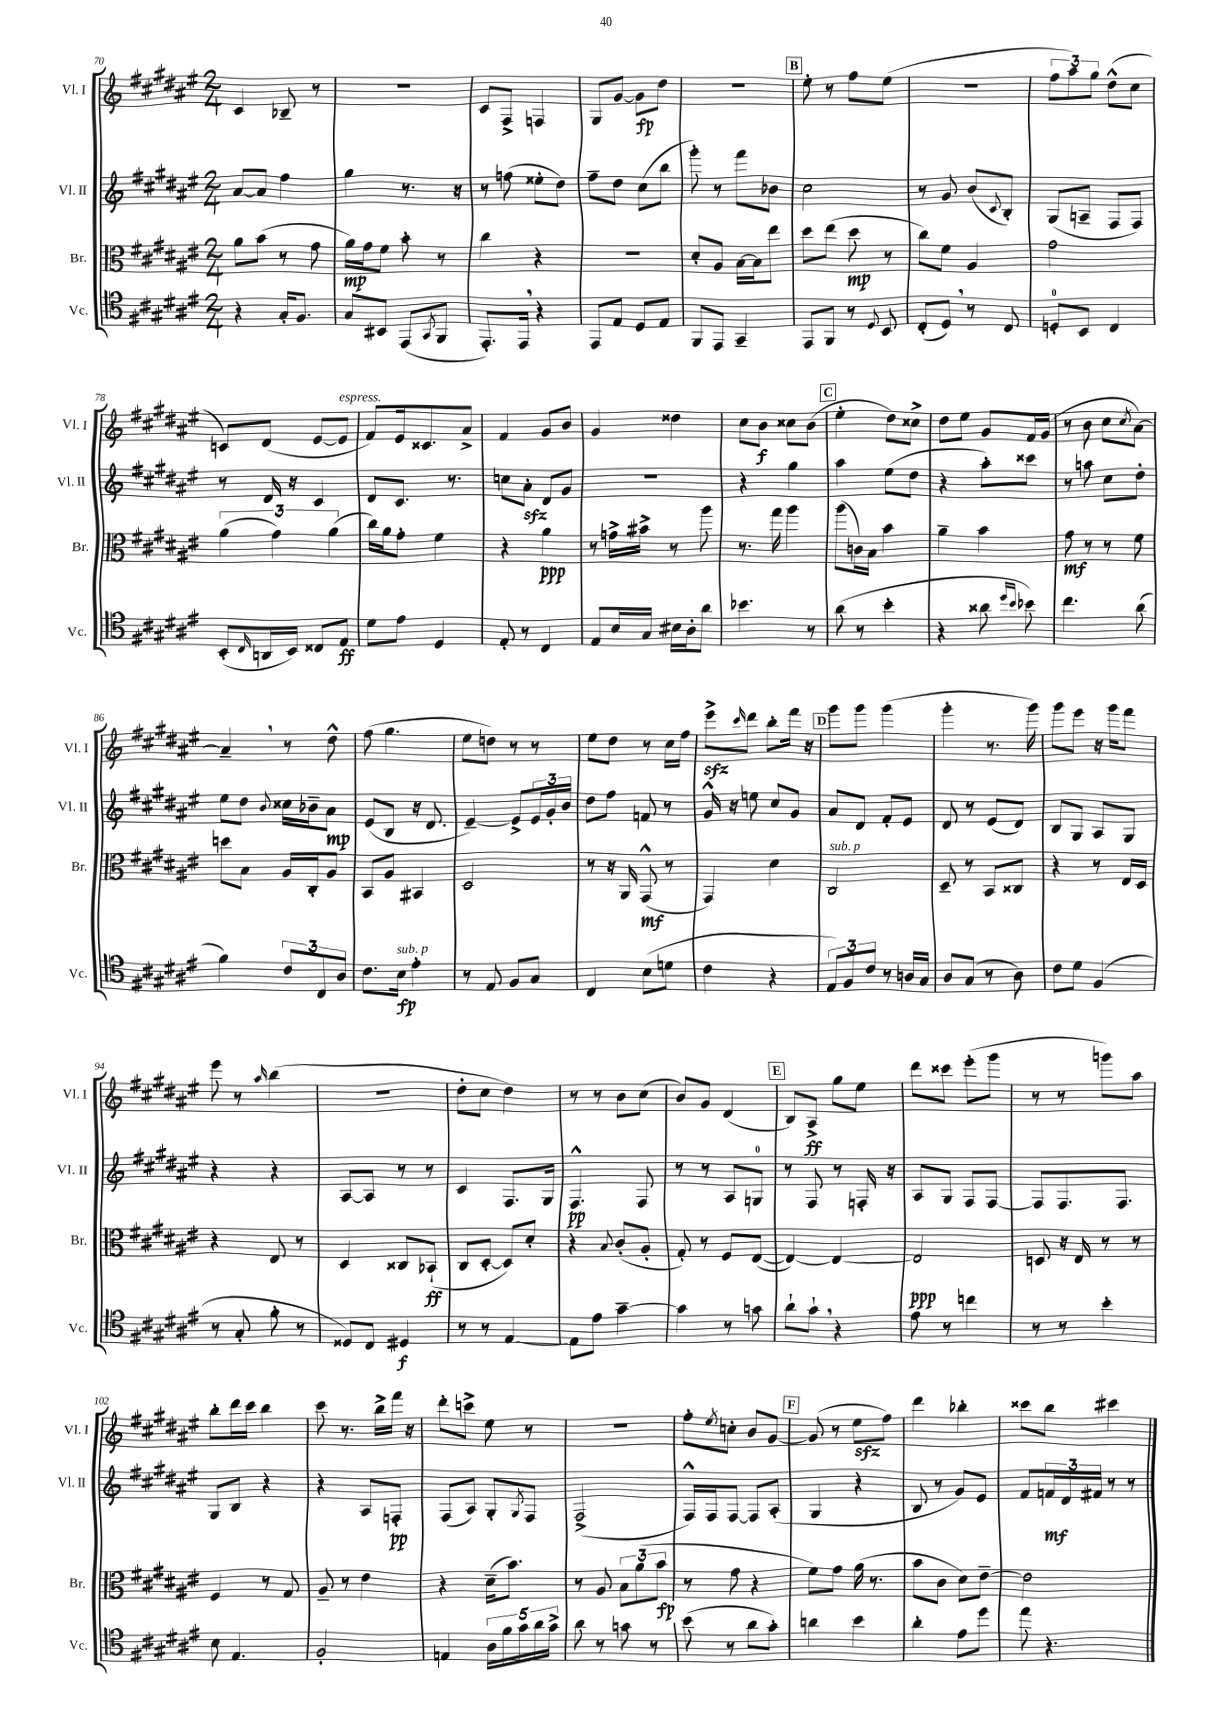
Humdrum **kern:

**kern	**dynam	**kern	**dynam	**kern	**dynam	**kern	**dynam
*part4	*part4	*part3	*part3	*part2	*part2	*part1	*part1
*staff4	*staff4	*staff3	*staff3	*staff2	*staff2	*staff1	*staff1
*I"Vc.	*	*I"Br.	*	*I"Vl. II	*	*I"Vl. I	*
*I'Vc.	*	*I'Br.	*	*I'Vl. II	*	*I'Vl. I	*
*clefC4	*	*clefC3	*	*clefG2	*	*clefG2	*
*k[f#c#g#d#a#e#]	*	*k[f#c#g#d#a#e#]	*	*k[f#c#g#d#a#e#]	*	*k[f#c#g#d#a#e#]	*
*M2/4	*	*M2/4	*	*M2/4	*	*M2/4	*
=70	=70	=70	=70	=70	=70	=70	=70
4r	.	8a#\L	.	[8a#/L	.	4c#/	.
.	.	(8b\J	.	8a#/J]	.	.	.
16G#'/KL	.	8r	.	4ff#\	.	8B-X~/	.
8.F#/J	.	.	.	.	.	.	.
.	.	8g#\	.	.	.	8r	.
=71	=71	=71	=71	=71	=71	=71	=71
8G#/L	.	16a#\LL)	mp	4gg#\	.	2r	.
.	.	16g#\J	.	.	.	.	.
8BB#X/J	.	8f#\J	.	.	.	.	.
(8EE#/L	.	8b'\	.	8.r	.	.	.
8qGG#/	.	.	.	.	.	.	.
8FF#/J	.	8r	.	.	.	.	.
.	.	.	.	16r	.	.	.
=72	=72	=72	=72	=72	=72	=72	=72
8.EE#'/L)	.	4cc#\	.	8r	.	8c#/L	.
.	.	.	.	(8ffn\	.	8F#^/J	.
16EE#,/Jk	.	.	.	.	.	.	.
4r	.	4r	.	8ee##X'\L	.	4Fn/	.
.	.	.	.	8dd#\J)	.	.	.
=73	=73	=73	=73	=73	=73	=73	=73
8EE#/L	.	2r	.	8ff#~\L	.	8G#/L	.
8E#/J	.	.	.	8dd#\J	.	[8g#/J	.
8D#/L	.	.	.	(8cc#\L	.	8g#\L]	fp
8E#/J	.	.	.	8bb\J	.	8dd#\J	.
=74	=74	=74	=74	=74	=74	=74	=74
8FF#/L	.	8d#'/L	.	8ggg#'\)	.	2r	.
8EE#/J	.	8A#/J	.	8r	.	.	.
4GG#~/	.	[16B\LL	.	8fff#\L	.	.	.
.	.	16B\J]	.	.	.	.	.
.	.	8ee#\J	.	8b-X\J	.	.	.
!!LO:REH:place=s1:t=B
=75	=75	=75	=75	=75	=75	=75	=75
8EE#/L	.	8dd#\L	.	2cc#\	.	8ee#'\	.
8FF#/J	.	(8ee#\J	.	.	.	8r	.
8r	.	8dd#\	mp	.	.	8ff#\L	.
8qqD#/	.	.	.	.	.	.	.
8BB/	.	8r	.	.	.	(8ee#\J	.
=76	=76	=76	=76	=76	=76	=76	=76
(8C#'/L	.	8cc#\L)	.	8r	.	2r	.
8D#,/J)	.	8f#\J	.	8g#/	.	.	.
8r	.	4A#/	.	(8b/L	.	.	.
.	.	.	.	8qqc#/	.	.	.
8C#/	.	.	.	8B'/J)	.	.	.
=77	=77	=77	=77	=77	=77	=77	=77
8Dn'/L	.	2g#\	.	(8G#/L	.	12ff#\L	.
.	.	.	.	.	.	12aa#\)	.
8BB/J	.	.	.	8An~/J	.	.	.
.	.	.	.	.	.	12gg#\J	.
4C#/	.	.	.	8F#/L	.	(8dd#^^\L	.
.	.	.	.	8F#/J)	.	8cc#\J	.
!!LO:LB:g=z
=78	=78	=78	=78	=78	=78	=78	=78
(8BB'/L	.	(6a#\	.	8r	.	8cn/L)	.
16qqC#/	.	.	.	.	.	.	.
16AAn/L	.	.	.	16d#/	.	(8d#/J	.
.	.	6g#\)	.	.	.	.	.
16BB/JJ)	.	.	.	16r	.	.	.
8C##X/L	.	.	.	4c#/	.	[8e#/L	.
.	.	(6a#\	.	.	.	.	.
!	!	!	!	!	!	!LO:TX:a:i:t=espress.	!
8E#/J	ff	.	.	.	.	8e#/J]	.
=79	=79	=79	=79	=79	=79	=79	=79
8d#\L	.	16cc#\LL)	.	8d#/L	.	8f#/L)	.
.	.	16a#\J	.	.	.	.	.
8e#\J	.	8g#'\J	.	8.c#/J	.	16e#/k	.
.	.	.	.	.	.	8.c##X/	.
4D#/	.	4f#\	.	.	.	.	.
.	.	.	.	8.r	.	.	.
.	.	.	.	.	.	8a#^/J	.
=80	=80	=80	=80	=80	=80	=80	=80
8E#'/	.	4r	.	8ccn\L	.	4f#/	.
8r	.	.	.	8a#zz'\J	.	.	.
4C#/	.	4a#\	ppp	8d#/L	.	8g#/L	.
.	.	.	.	8g#/J	.	8b/J	.
=81	=81	=81	=81	=81	=81	=81	=81
8E#/L	.	8r	.	2r	.	4g#/	.
16B/L	.	16gn^\LL	.	.	.	.	.
16G#/JJ	.	16b#X^\JJ	.	.	.	.	.
16B#X\LL	.	8r	.	.	.	4dd##X\	.
16A#'\J	.	.	.	.	.	.	.
8a#\J	.	8aa#\	.	.	.	.	.
=82	=82	=82	=82	=82	=82	=82	=82
4.b-X\	.	8.r	.	4r	.	8cc#\L	.
.	.	.	.	.	.	8b\J	f
.	.	16gg#\	.	.	.	.	.
.	.	4aa#\	.	4gg#\	.	8cc##X\L	.
8r	.	.	.	.	.	(8b\J	.
!!LO:REH:place=s1:t=C
=83	=83	=83	=83	=83	=83	=83	=83
(8a#\	.	(8aa#\L	.	4aa#\	.	4ee#'\	.
8r	.	16cn\L)	.	.	.	.	.
.	.	16B\JJ	.	.	.	.	.
4b'\	.	4b\	.	(8ee#\L	.	8dd#\L)	.
.	.	.	.	8dd#\J	.	8cc##X^\J	.
=84	=84	=84	=84	=84	=84	=84	=84
4r	.	4a#~\	.	4r	.	8dd#\L	.
.	.	.	.	.	.	8ee#\J	.
8a##X\	.	4b\	.	8aa#'\L)	.	8g#/L	.
16qqdd#/LL	.	.	.	.	.	.	.
16qqb/JJ	.	.	.	.	.	.	.
8b-X\)	.	.	.	8ccc##X\J	.	16f#/L	.
.	.	.	.	.	.	(16g#/JJ	.
=85	=85	=85	=85	=85	=85	=85	=85
4.cc#\	.	8g#\	mf	8r	.	8r	.
.	.	8r	.	8aan\	.	8b\	.
.	.	8r	.	8cc#\L	.	8cc#\L	.
.	.	.	.	.	.	8qcc#/	.
(8a#\	.	8f#\	.	8dd#'\J	.	[8a#\J)	.
!!LO:LB:g=z
=86	=86	=86	=86	=86	=86	=86	=86
4f#\)	.	8ddn\L	.	8ee#\L	.	4a#~,/]	.
.	.	8B\J	.	8dd#\J	.	.	.
.	.	.	.	8qqb/	.	.	.
12c#/L	.	16A#/LL	.	16cc##X\LL	.	8r	.
.	.	16C#'/J	.	16b-X~\J	.	.	.
12C#/	.	.	.	.	.	.	.
.	.	8A#/J	.	8a#\J	mp	8dd#^^\	.
12A#/J	.	.	.	.	.	.	.
=87	=87	=87	=87	=87	=87	=87	=87
8.c#\L	.	8BB/L	.	(8e#/L	.	(8ff#\	.
.	.	8A#/J	.	8B/J	.	4.gg#\	.
!LO:TX:a:i:t=sub. p	!	!	!	!	!	!	!
16B\Jk	fp	.	.	.	.	.	.
4e#'\	.	4BB#X/	.	16r	.	.	.
.	.	.	.	8.d#/	.	.	.
=88	=88	=88	=88	=88	=88	=88	=88
8r	.	2D#/	.	[4e#~/)	.	8ee#\L	.
8E#/	.	.	.	.	.	8ddn\J)	.
8F#/L	.	.	.	8e#^/L]	.	8r	.
8G#/J	.	.	.	24e#/L	.	8r	.
.	.	.	.	24g#'/	.	.	.
.	.	.	.	24b/JJ	.	.	.
=89	=89	=89	=89	=89	=89	=89	=89
4C#/	.	8r	.	8dd#\L	.	8ee#\L	.
.	.	16r	.	8ff#\J	.	8dd#\J	.
.	.	16AA#/	.	.	.	.	.
(8B\L	.	(8GG#^^/	mf	8fn/	.	8r	.
8dn\J	.	8r	.	8r	.	16cc#\LL	.
.	.	.	.	.	.	16ff#\JJ	.
=90	=90	=90	=90	=90	=90	=90	=90
4c#\	.	4GG#/)	.	16g#^^/	.	8eee#zz^\L	.
.	.	.	.	16r	.	.	.
.	.	.	.	.	.	16qqccc#/	.
.	.	.	.	8een\	.	8ddd#\J	.
4r	.	4d#\	.	8cc#/L	.	8bb'\L	.
.	.	.	.	8g#/J	.	16fff#\Jk	.
.	.	.	.	.	.	16r	.
!!LO:REH:place=s1:t=D
=91	=91	=91	=91	=91	=91	=91	=91
!	!	!LO:TX:a:i:t=sub. p	!	!	!	!	!
12E#/L)	.	2C#/	.	8a#/L	.	8ggg#\L	.
12F#/	.	.	.	.	.	.	.
.	.	.	.	8d#/J	.	8ggg#\J	.
12c#/J	.	.	.	.	.	.	.
8r	.	.	.	8f#'/L	.	(4ggg#\	.
16An/LL	.	.	.	8e#/J	.	.	.
16G#/JJ	.	.	.	.	.	.	.
=92	=92	=92	=92	=92	=92	=92	=92
8A#/L	.	8D#~/	.	8d#/	.	4ggg#'\	.
(8G#/J	.	8r	.	8r	.	.	.
8r	.	8BB/L	.	(8e#/L	.	8.r	.
8A#\)	.	8C##X/J	.	8d#/J)	.	.	.
.	.	.	.	.	.	16ggg#\)	.
=93	=93	=93	=93	=93	=93	=93	=93
8c#\L	.	4r	.	8B/L	.	8ggg#\L	.
8d#\J	.	.	.	8G#/J	.	8eee#\J	.
(4F#/	.	8r	.	8A#/L	.	16r	.
.	.	.	.	.	.	16ggg#\KL	.
.	.	16E#/LL	.	8G#/J	.	8fff#\J	.
.	.	16D#/JJ	.	.	.	.	.
!!LO:LB:g=z
=94	=94	=94	=94	=94	=94	=94	=94
8r	.	4r	.	4r	.	8eee#\	.
8G#'/	.	.	.	.	.	8r	.
.	.	.	.	.	.	16qqaa#/	.
8f#'\	.	8E#/	.	4r	.	(4bb\	.
8r	.	8r	.	.	.	.	.
=95	=95	=95	=95	=95	=95	=95	=95
8D##X/L)	.	4D#/	.	[8A#/L	.	2r	.
8C#/J	.	.	.	8A#/J]	.	.	.
4D#X/	f	8C##X/L	.	8r	.	.	.
.	.	(8BB-X`/J	ff	8r	.	.	.
=96	=96	=96	=96	=96	=96	=96	=96
8r	.	8C#/L	.	4c#/	.	8dd#'\L	.
8r	.	[8D#'/J	.	.	.	8cc#\J	.
[4E#/	.	8D#/L])	.	8.F#/L	.	4dd#\)	.
.	.	8d#'/J	.	.	.	.	.
.	.	.	.	16G#/Jk	.	.	.
=97	=97	=97	=97	=97	=97	=97	=97
8E#\L]	.	4r	.	4.F#^^/	pp	8r	.
8e#\J	.	.	.	.	.	8r	.
.	.	8qqB/	.	.	.	.	.
[4g#~\	.	(8c#'/L	.	.	.	8b\L	.
.	.	8A#'/J	.	8F#/	.	(8cc#\J	.
=98	=98	=98	=98	=98	=98	=98	=98
4g#\]	.	8G#'/)	.	8r	.	8b/L)	.
.	.	8r	.	8r	.	8g#/J	.
8r	.	8F#/L	.	8A#/L	.	(4d#/	.
8gn\	.	([8E#/J	.	8Gn/J	.	.	.
!!LO:REH:place=s1:t=E
=99	=99	=99	=99	=99	=99	=99	=99
8a#`\L	.	4E#/_)	.	8r	.	8B/L)	.
8g#`,\J	.	.	.	8F#/	.	8A#^/J	ff
4r	.	4E#/_	.	8r	.	8gg#\L	.
.	.	.	.	16Fn'/	.	8ee#\J	.
.	.	.	.	16r	.	.	.
=100	=100	=100	=100	=100	=100	=100	=100
8e#\	.	2E#/]	ppp	8A#/L	.	8ddd#\L	.
8r	.	.	.	8G#/J	.	8ccc##X\J	.
4ccn\	.	.	.	8F#/L	.	(8eee#'\L	.
.	.	.	.	[8F#/J	.	8ggg#\J	.
=101	=101	=101	=101	=101	=101	=101	=101
8r	.	8Dn/	.	8F#/L]	.	8r	.
8r	.	16r	.	8.F#/	.	8r	.
.	.	16E#/	.	.	.	.	.
4b'\	.	8r	.	.	.	8gggn\L)	.
.	.	.	.	8.F#/J	.	.	.
.	.	8r	.	.	.	8aa#\J	.
!!LO:LB:g=z
=102	=102	=102	=102	=102	=102	=102	=102
8B\	.	4F#/	.	8G#/L	.	8bb'\L	.
4.E#/	.	.	.	8B/J	.	16ddd#\L	.
.	.	.	.	.	.	16ccc#\JJ	.
.	.	8r	.	4r	.	4bb\	.
.	.	8G#/	.	.	.	.	.
=103	=103	=103	=103	=103	=103	=103	=103
2F#'/	.	8A#~/	.	4r	.	8ccc#\	.
.	.	8r	.	.	.	8.r	.
.	.	4e#\	.	8A#/L	.	.	.
.	.	.	.	.	.	16bb^\LL	.
.	.	.	.	8Fn'/J	pp	16fff#\JJ	.
.	.	.	.	.	.	16r	.
=104	=104	=104	=104	=104	=104	=104	=104
4En/	.	4r	.	(8F#/L	.	8ddd#'\L	.
.	.	.	.	8A#/J)	.	8cccn^\J	.
20A#\LL	.	(16d#~\KL	.	8G#'/L	.	8ee#\	.
20f#\	.	.	.	.	.	.	.
.	.	8.b\J)	.	.	.	.	.
20g#\	.	.	.	.	.	.	.
.	.	.	.	8qG#/	.	.	.
.	.	.	.	8F#/J	.	8r	.
20a#\	.	.	.	.	.	.	.
20g#^\JJ	.	.	.	.	.	.	.
=105	=105	=105	=105	=105	=105	=105	=105
8a#\	.	8r	.	(2F#^/	.	2r	.
8r	.	8A#/	.	.	.	.	.
8gn\	.	12B\L	.	.	.	.	.
.	.	(12a#\	.	.	.	.	.
8r	.	.	.	.	.	.	.
.	.	12b\J	fp	.	.	.	.
=106	=106	=106	=106	=106	=106	=106	=106
(8b\	.	8r	.	16F#^^/LL)	.	8ff#'\L	.
.	.	.	.	16F#/J	.	.	.
.	.	.	.	.	.	8qee#/	.
8r	.	8g#\	.	[8F#/J	.	8ccn'\J	.
8a#\L	.	4r	.	8F#/L]	.	8b/L	.
8g#'\J)	.	.	.	(8A#'/J	.	[8g#/J	.
!!LO:REH:place=s1:t=F
=107	=107	=107	=107	=107	=107	=107	=107
4an\	.	8f#\L)	.	4G#/	.	(8g#/]	.
.	.	8g#\J	.	.	.	8r	.
4b\	.	(16a#\	.	4r	.	8ee#zz\L	.
.	.	8.r	.	.	.	.	.
.	.	.	.	.	.	8ff#\J)	.
=108	=108	=108	=108	=108	=108	=108	=108
4a#'\	.	8b\L	.	8B/	.	4ddd#\	.
.	.	8c#\J	.	8r	.	.	.
8e#\L	.	8d#\L)	.	8g#/L)	.	4bb-X'\	.
8dd#\J	.	[8e#~\J	.	8e#/J	.	.	.
=109	=109	=109	=109	=109	=109	=109	=109
8ee#\	.	2e#\]	.	8f#/L	.	8ccc##X\L	.
4.r	.	.	.	24fn/L	mf	8bb\J	.
.	.	.	.	24d#/	.	.	.
.	.	.	.	24f#X/JJ	.	.	.
.	.	.	.	8r	.	4ccc#X\	.
.	.	.	.	8r	.	.	.
==	==	==	==	==	==	==	==
*-	*-	*-	*-	*-	*-	*-	*-
